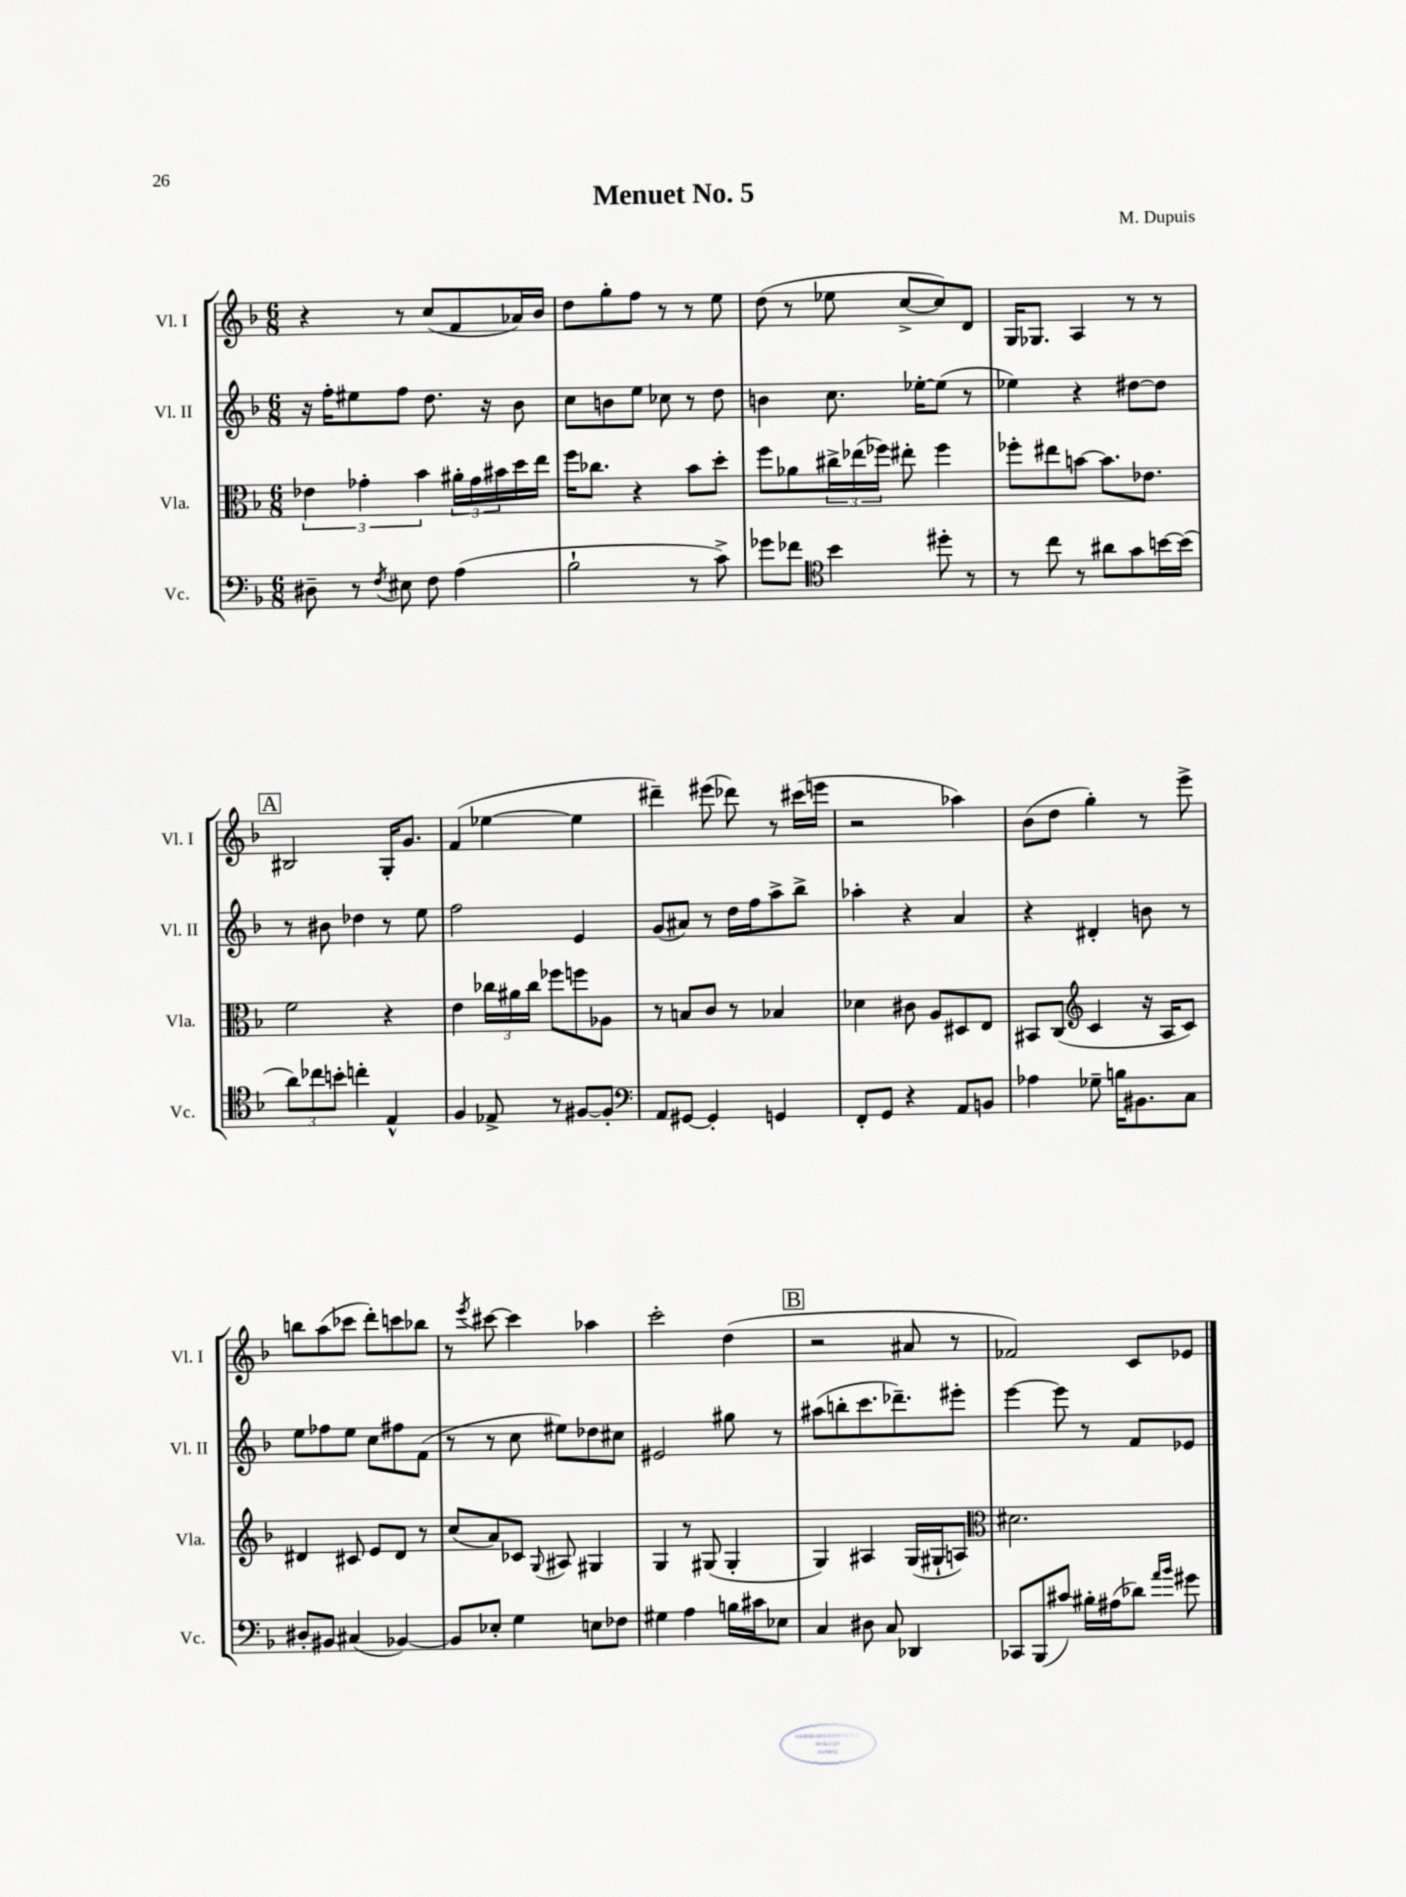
\header { title = "Menuet No. 5" composer = "M. Dupuis" }
<<
\new StaffGroup <<
\new Staff = "s0" \with { instrumentName = "Vl. I" shortInstrumentName = "Vl. I" } {
    \clef treble \key f \major \numericTimeSignature \time 6/8
    r4 r8 c''8( f'8 aes'16) bes'16 |
    d''8 g''8-. f''8 r8 r8 e''8 |
    d''8( r8 ees''8 c''8~-> c''8) d'8 |
    g16 ges8. a4 r8 r8 |
    \mark \markup { \box "A" } bis2 g16-. g'8. |
    f'4( ees''4~ ees''4 |
    dis'''4--) eis'''8( des'''8) r8 cis'''16( e'''16 |
    r2 aes''4) |
    bes'8( d''8 g''4-.) r8 e'''8-> |
    b''8 a''8( ces'''8 d'''8-.) c'''8 bes''8 |
    r8 \acciaccatura { e'''8 } cis'''8~ cis'''4 aes''4 |
    c'''2-. d''4( |
    \mark \markup { \box "B" } r2 ais'8 r8 |
    fes'2) c'8 ees'8 \bar "|." |
}
\new Staff = "s1" \with { instrumentName = "Vl. II" shortInstrumentName = "Vl. II" } {
    \clef treble \key f \major \numericTimeSignature \time 6/8
    r16 f''16-. eis''8 f''8 d''8. r16 bes'8 |
    c''8 b'8 e''8 ces''8 r8 d''8 |
    b'4 c''8. ees''16~-. ees''8( r8 |
    ees''4) r4 dis''8~ dis''8 |
    \mark \markup { \box "A" } r8 bis'8 des''4 r8 e''8 |
    f''2 e'4 |
    g'8( ais'8) r8 d''16 f''16 a''8-> bes''8-> |
    aes''4-. r4 a'4 |
    r4 dis'4-. b'8 r8 |
    e''8 fes''8 e''8 c''8 fis''8 f'8( |
    r8 r8 c''8 eis''8) des''8 cis''8 |
    eis'2 gis''8 r8 |
    \mark \markup { \box "B" } ais''8( b''8-. c'''8. des'''8.--) eis'''8-. |
    e'''4~ e'''8 r8 f'8 ees'8 \bar "|." |
}
\new Staff = "s2" \with { instrumentName = "Vla." shortInstrumentName = "Vla." } {
    \clef alto \key f \major \numericTimeSignature \time 6/8
    \tuplet 3/2 { ees'4 ges'4-. bes'4 } \tuplet 3/2 { ais'16-. ges'16 bis'16 } d''16 e''16 |
    f''16 ces''8. r4 bes'8 d''8-. |
    f''8 aes'8 \tuplet 3/2 { cis''16-> ees''16( fes''16) } eis''8-. fes''4 |
    fes''8-. eis''8 b'8~ b'8. ees'8. |
    \mark \markup { \box "A" } f'2 r4 |
    e'4 \tuplet 3/2 { ces''16 ais'16 ces''16 } fes''8 f''8 aes8 |
    r8 b8 c'8 r8 bes4 |
    des'4 cis'8 a8 dis8 e8 |
    bis,8 c8( \clef treble c'4 r16 a16 c'8) |
    dis'4 cis'8 e'8 dis'8 r8 |
    c''8( a'8) ces'8 \appoggiatura { g8 } ais8 gis4 |
    g4 r8 gis8( gis4-. |
    \mark \markup { \box "B" } g4) ais4 g16( gis16-! a8) |
    \clef alto dis'2. \bar "|." |
}
\new Staff = "s3" \with { instrumentName = "Vc." shortInstrumentName = "Vc." } {
    \clef bass \key f \major \numericTimeSignature \time 6/8
    dis8-- r8 \acciaccatura { f8 } eis8 f8 a4( |
    bes2-! r8 c'8->) |
    ges'8 fes'8 \clef tenor bes'4 dis''8-. r8 |
    r8 c''8 r8 ais'8 g'8 b'16~ b'16( |
    \mark \markup { \box "A" } \tuplet 3/2 { a'8) ces''8 b'8-. } c''4-. e4-^ |
    f4 ees8-> r8 fis8~ fis8-. |
    \clef bass a,8 gis,8~ gis,4-. g,4 |
    f,8-. g,8 r4 a,8 b,8 |
    aes4 ges8-- b16 bis,8. c8 |
    dis8-. bis,8 cis4( bes,4~) |
    bes,8 ees8-. g4 e8 fes8 |
    gis4 a4 b16 cis'16 ees8 |
    \mark \markup { \box "B" } c4 dis8 c8 des,4 |
    ces,8 bes,,8( cis'8) bis16-. ais16( des'8) \grace { a'16 bes'16 } gis'8 \bar "|." |
}
>>
>>
\layout { \context { \Score \remove "Bar_number_engraver" } }
